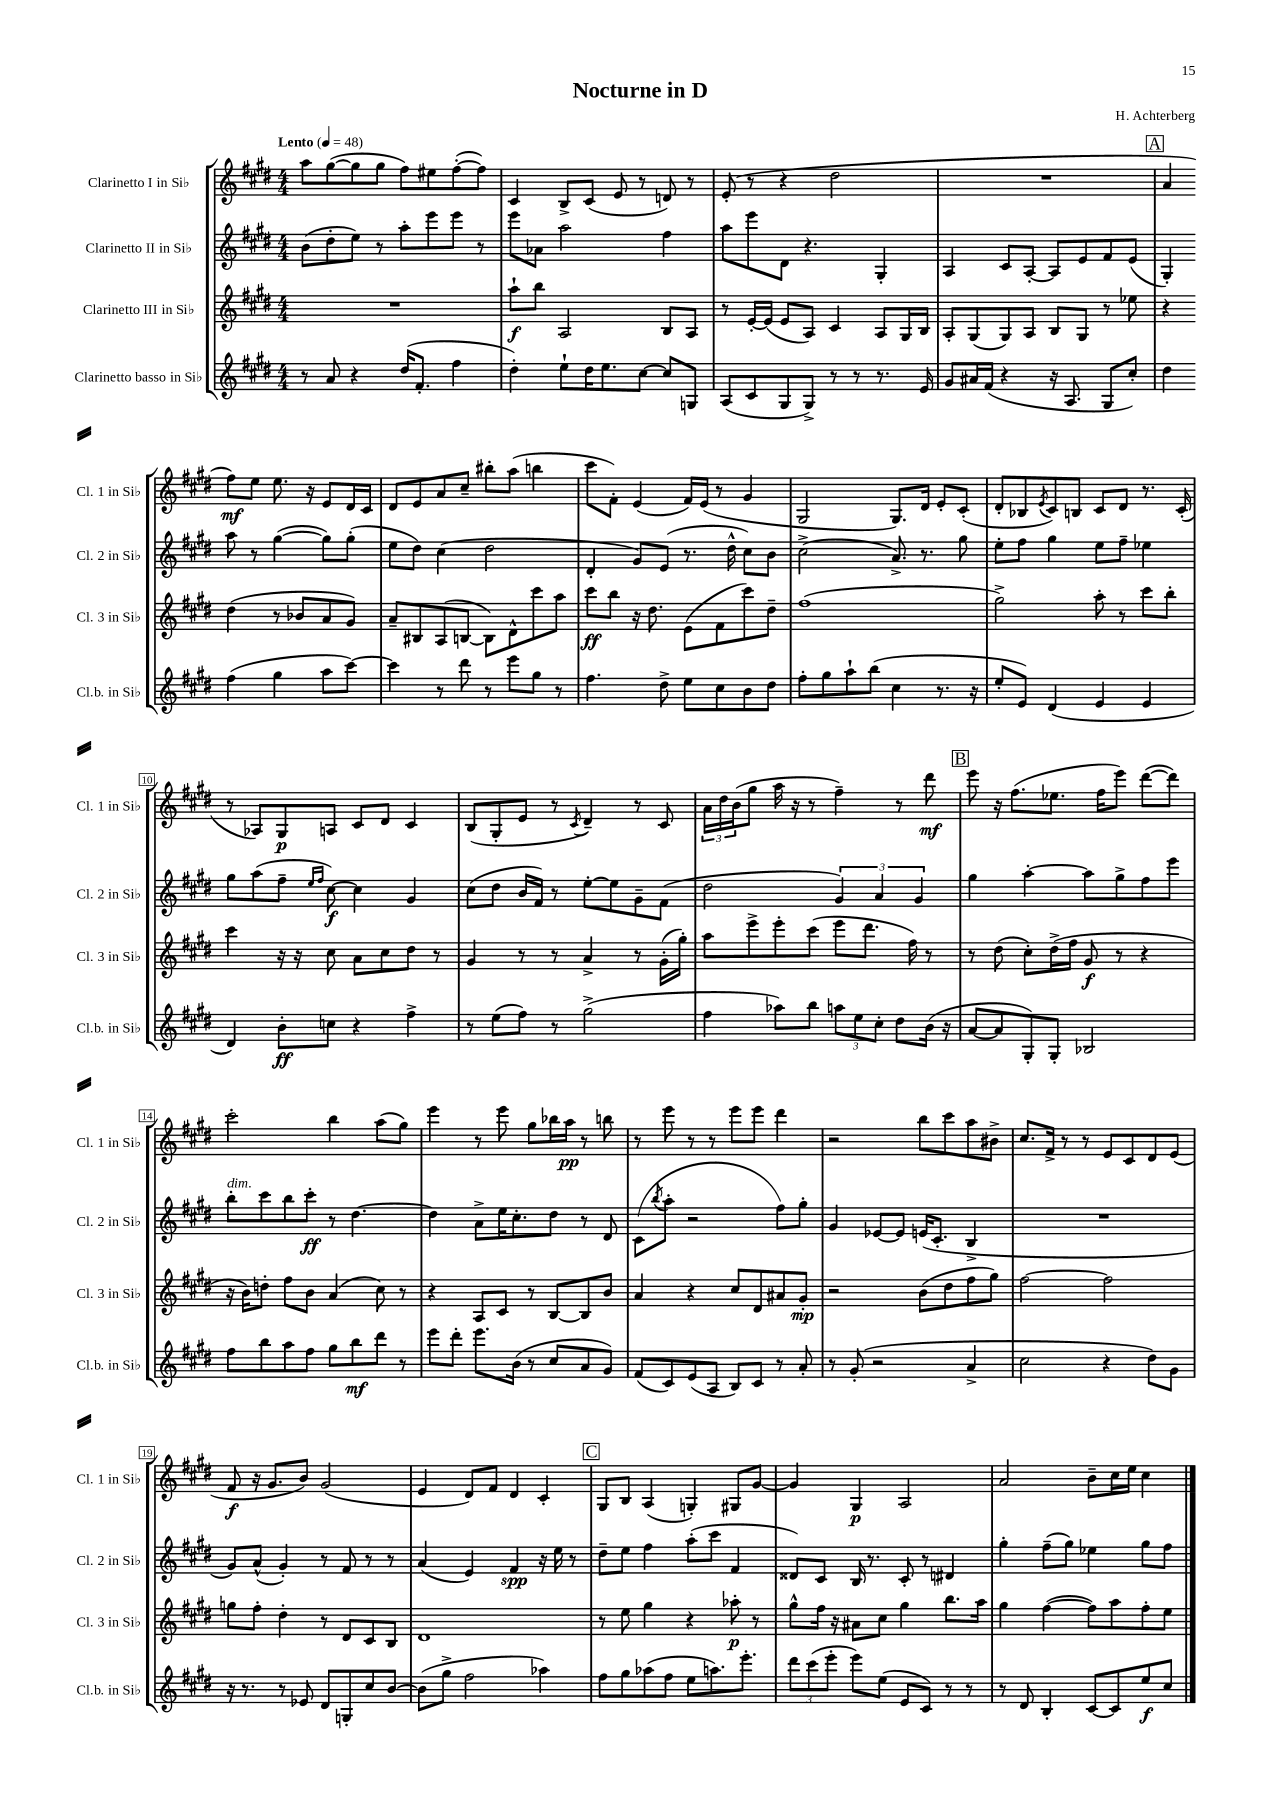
\header { title = "Nocturne in D" composer = "H. Achterberg" }
<<
\new StaffGroup <<
\new Staff = "s0" \with { instrumentName = "Clarinetto I in Sib" shortInstrumentName = "Cl. 1 in Sib" } {
    \clef treble \key e \major \numericTimeSignature \time 4/4 \tempo "Lento" 4 = 48
    a''8 gis''8~( gis''8 gis''8 fis''8) eis''8 fis''8~-.( fis''8) |
    cis'4 b8-> cis'8( e'8 r8 d'8) r8 |
    e'8-.( r8 r4 dis''2 |
    R1 |
    \mark \markup { \box "A" } a'4 fis''8\mf) e''8 e''8. r16 e'8 dis'16 cis'16 |
    dis'8 e'8 a'8 cis''8-- bis''8-. a''8( b''4 |
    cis'''8 fis'8-.) e'4( fis'16) e'16( r8 gis'4 |
    gis2 gis8.) dis'16 e'8-. cis'8-.( |
    dis'8-. bes8 \acciaccatura { e'8 } cis'8) b8 cis'8 dis'8 r8. cis'16-.( |
    r8 aes8) gis8\p a8 cis'8 dis'8 cis'4 |
    b8( gis8-. e'8 r8 \acciaccatura { cis'8 } dis'4--) r8 cis'8 |
    \tuplet 3/2 { a'16 dis''16 b'16( } gis''8 a''16 r16 r8 fis''4--) r8 dis'''8\mf |
    \mark \markup { \box "B" } e'''8 r16 fis''8.( ees''8. fis''16 e'''8) dis'''8~( dis'''8) |
    cis'''2-. b''4 a''8( gis''8) |
    e'''4 r8 e'''8 gis''8 bes''16 a''16\pp r8 b''8 |
    r8 e'''8 r8 r8 e'''8 e'''8 dis'''4 |
    r2 b''8 cis'''8 a''8 bis'8-> |
    cis''8. fis'16-> r8 r8 e'8 cis'8 dis'8 e'8( |
    fis'8\f r16 gis'8. b'8) gis'2( |
    e'4 dis'8) fis'8 dis'4 cis'4-. |
    \mark \markup { \box "C" } gis8 b8 a4( g4-.) gis8 gis'8~ |
    gis'4 gis4\p a2 |
    a'2 b'8-- cis''16 e''16 cis''4 \bar "|." |
}
\new Staff = "s1" \with { instrumentName = "Clarinetto II in Sib" shortInstrumentName = "Cl. 2 in Sib" } {
    \clef treble \key e \major \numericTimeSignature \time 4/4
    b'8( dis''8-. e''8) r8 a''8-. e'''8 e'''8 r8 |
    e'''8 aes'8 a''2 fis''4 |
    a''8 e'''8 dis'8 r4. gis4-. |
    a4 cis'8 a8~-. a8 e'8 fis'8 e'8( |
    \mark \markup { \box "A" } gis4-.) a''8 r8 gis''4~( gis''8) gis''8-.( |
    e''8 dis''8) cis''4( dis''2 |
    dis'4-. gis'8) e'8( r8. dis''16-^ cis''8) b'8 |
    cis''2->( a'8.->) r8. gis''8 |
    e''8-. fis''8 gis''4 e''8 fis''8-- ees''4 |
    gis''8 a''8( fis''8-- \grace { e''16 fis''16 } cis''8~\f) cis''4 gis'4 |
    cis''8( dis''8 b'16 fis'16) r8 e''8~-. e''8 gis'8-- fis'8( |
    dis''2 \tuplet 3/2 { gis'4) a'4 gis'4 } |
    \mark \markup { \box "B" } gis''4 a''4~-. a''8 gis''8-> fis''8 e'''8 |
    b''8-.^\markup { \italic "dim." } cis'''8 b''8 cis'''8-.\ff r8 dis''4.~ |
    dis''4 a'8-> e''16 cis''8.-. dis''8 r8 dis'8 |
    cis'8( \acciaccatura { b''8 } a''8-. r2 fis''8) gis''8-. |
    gis'4 ees'8~ ees'8 e'16( cis'8.-. b4-> |
    R1 |
    gis'8) a'8-^( gis'4-.) r8 fis'8 r8 r8 |
    a'4( e'4) fis'4\spp r16 e''16 r8 |
    \mark \markup { \box "C" } dis''8-- e''8 fis''4 a''8-.( cis'''8 fis'4 |
    disis'8) cis'8 b16 r8. cis'8-. r8 dis'4 |
    gis''4-. fis''8--( gis''8) ees''4 gis''8 fis''8 \bar "|." |
}
\new Staff = "s2" \with { instrumentName = "Clarinetto III in Sib" shortInstrumentName = "Cl. 3 in Sib" } {
    \clef treble \key e \major \numericTimeSignature \time 4/4
    R1 |
    a''8-!\f b''8 a2 b8 a8 |
    r8 e'16~-. e'16( e'8 a8) cis'4 a8 gis16 b16 |
    a8-. gis8( gis8) a8 b8 gis8 r8 ees''8 |
    \mark \markup { \box "A" } r4 dis''4( r8 bes'8 a'8 gis'8) |
    a'8-- bis8 a8( b8~ b8) dis'8-^ cis'''8 a''8 |
    cis'''8\ff b''8 r16 dis''8. e'8( fis'8 cis'''8) dis''8-- |
    fis''1( |
    gis''2->) a''8-. r8 cis'''8 b''8-. |
    cis'''4 r16 r16 cis''8 a'8 cis''8 dis''8 r8 |
    gis'4 r8 r8 a'4-> r8 gis'16-.( gis''16-.) |
    a''8 e'''8-> e'''8-. cis'''8( e'''8 dis'''8. fis''16) r8 |
    \mark \markup { \box "B" } r8 dis''8( cis''8-.) dis''16->( fis''16 gis'8\f r8 r4 |
    r16 b'16) d''8-. fis''8 b'8 a'4( cis''8) r8 |
    r4 a8 cis'8 r8 b8~ b8 b'8 |
    a'4 r4 cis''8 dis'8 ais'8 gis'8-.\mp |
    r2 b'8( dis''8 fis''8 gis''8) |
    fis''2~ fis''2 |
    g''8 fis''8-. dis''4-. r8 dis'8 cis'8 b8 |
    dis'1 |
    \mark \markup { \box "C" } r8 e''8 gis''4 r4 aes''8-.\p r8 |
    gis''8-^ fis''16 r16 ais'8 cis''8 gis''4 b''8. a''16 |
    gis''4 fis''4~( fis''8) a''8 fis''8-. e''8 \bar "|." |
}
\new Staff = "s3" \with { instrumentName = "Clarinetto basso in Sib" shortInstrumentName = "Cl.b. in Sib" } {
    \clef treble \key e \major \numericTimeSignature \time 4/4
    r8 a'8 r4 dis''16( fis'8.-. fis''4 |
    dis''4-.) e''8-! dis''16 e''8. cis''8~ cis''8 g8 |
    a8( cis'8 gis8 gis8->) r8 r8 r8. e'16 |
    gis'8 ais'16 fis'16( r4 r16 a8. gis8 cis''8-.) |
    \mark \markup { \box "A" } dis''4 fis''4( gis''4 a''8 cis'''8~) |
    cis'''4 r8 dis'''8 r8 e'''8 gis''8 r8 |
    fis''4. dis''8-> e''8 cis''8 b'8 dis''8 |
    fis''8-. gis''8 a''8-! b''8( cis''4 r8. r16 |
    e''8-. e'8) dis'4( e'4 e'4 |
    dis'4) b'8-.\ff c''8 r4 fis''4-> |
    r8 e''8( fis''8) r8 gis''2->( |
    fis''4 aes''8) b''8 \tuplet 3/2 { a''8 e''8 cis''8-. } dis''8 b'16( r16 |
    \mark \markup { \box "B" } a'8~ a'8 gis8-.) gis8-. bes2 |
    fis''8 b''8 a''8 fis''8 gis''8 b''8\mf dis'''8 r8 |
    e'''8 dis'''8-. e'''8. b'16( r8 cis''8 a'8 gis'8) |
    fis'8( cis'8) e'8( a8 b8) cis'8 r8 a'8-. |
    r8 gis'8-.( r2 a'4-> |
    cis''2 r4 dis''8) gis'8 |
    r16 r8. r8 ees'8 dis'8 g8-. cis''8 b'8~ |
    b'8( gis''8-> fis''2 aes''4) |
    \mark \markup { \box "C" } fis''8 gis''8 aes''8( fis''8 e''8 a''8.) e'''8.-. |
    \tuplet 3/2 { dis'''8 cis'''8( e'''8-. } e'''8) e''8( e'8 cis'8) r8 r8 |
    r8 dis'8 b4-. cis'8~ cis'8 e''8\f cis''8 \bar "|." |
}
>>
>>
\layout { \context { \Score \override BarNumber.stencil = #(make-stencil-boxer 0.1 0.3 ly:text-interface::print) } }
